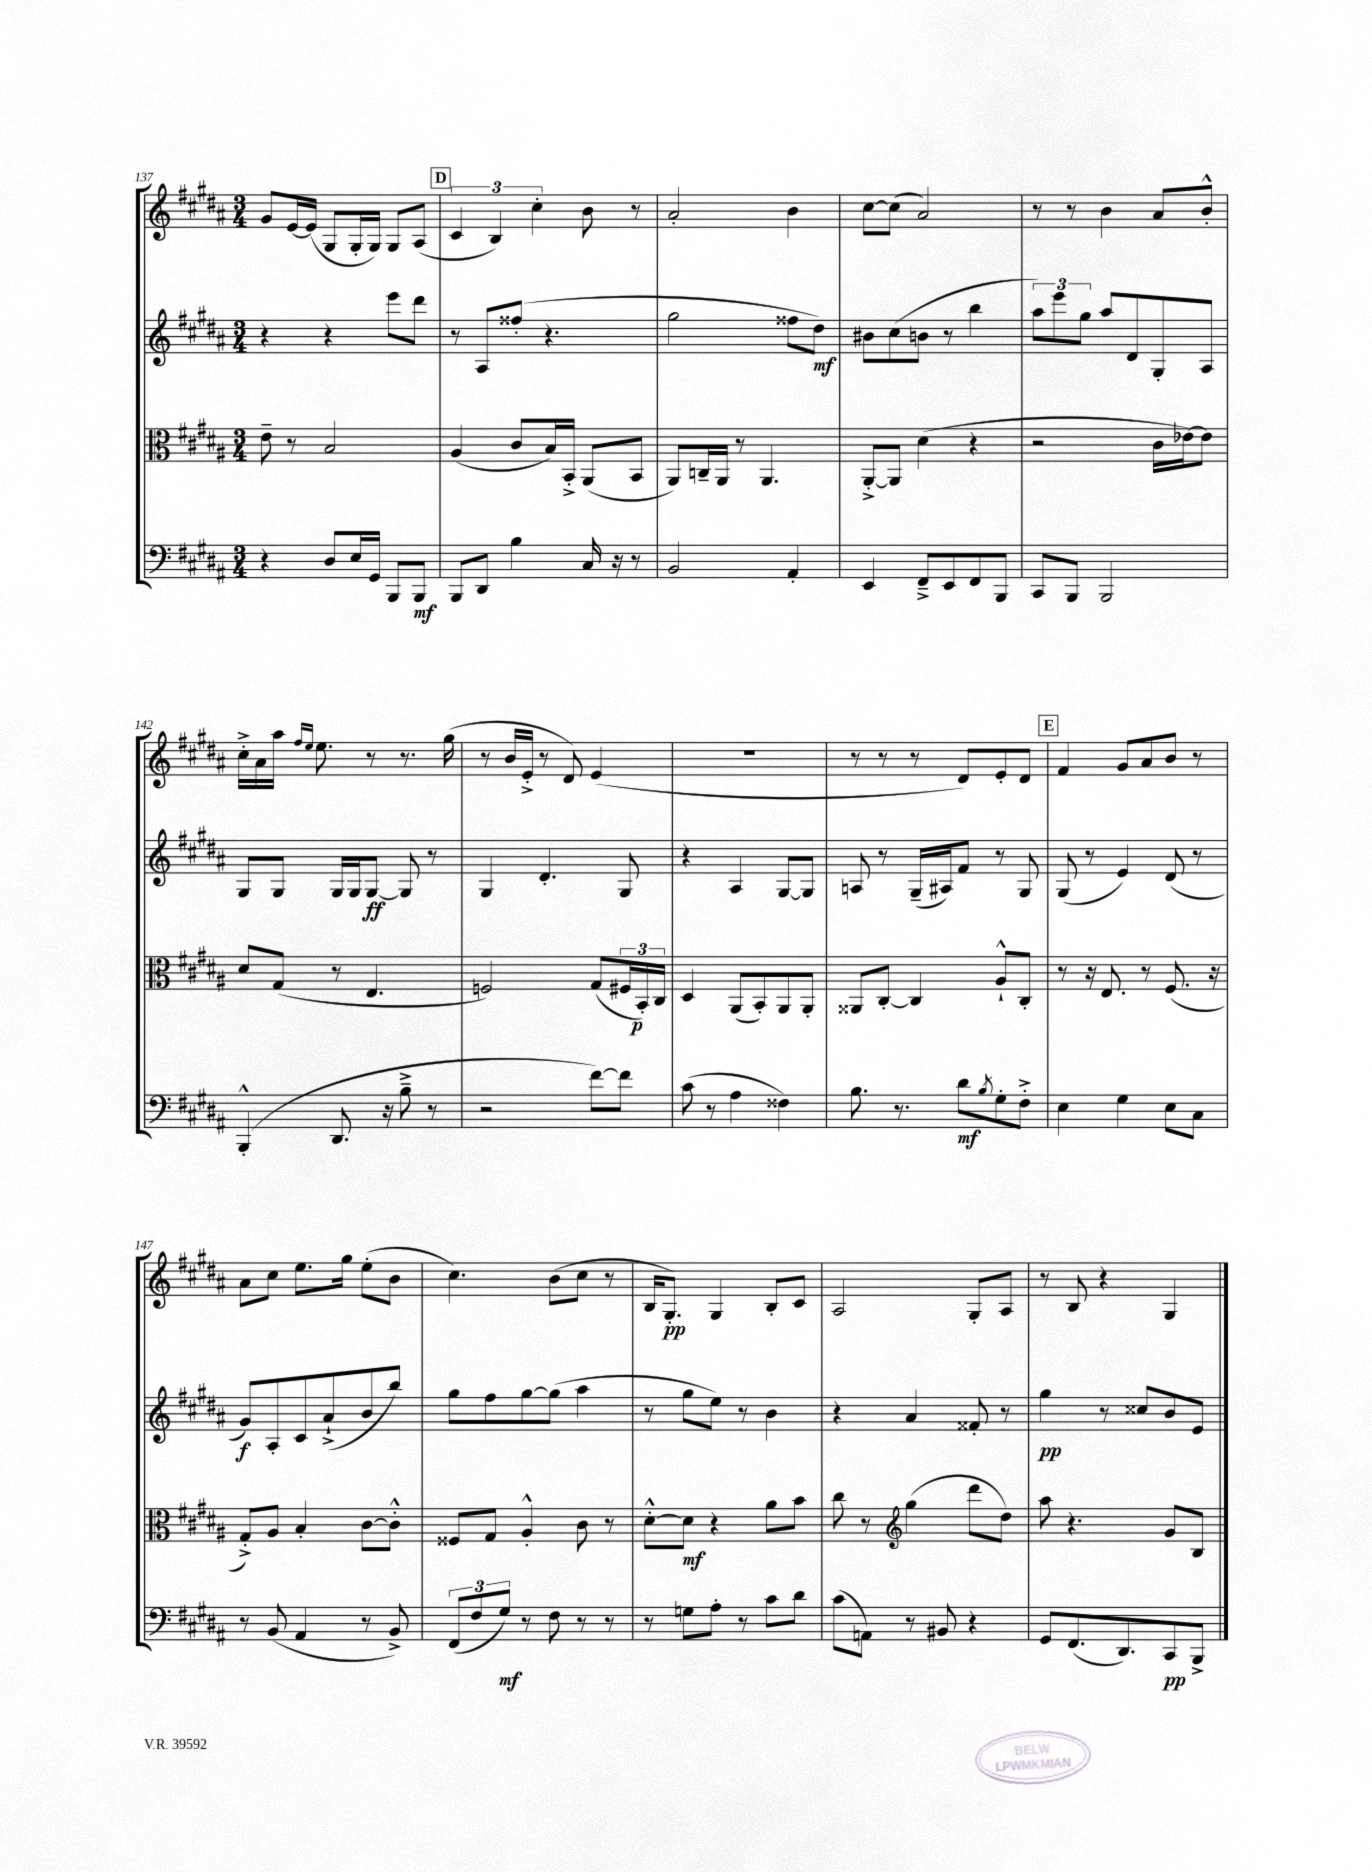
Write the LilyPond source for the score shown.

<<
\new StaffGroup <<
\new Staff = "s0" {
    \clef treble \key b \major \numericTimeSignature \time 3/4
    gis'8 e'16~ e'16( gis8 gis16-. gis16) gis8 ais8( |
    \mark \markup { \box "D" } \tuplet 3/2 { cis'4 b4) cis''4-. } b'8 r8 |
    ais'2-. b'4 |
    cis''8~ cis''8( ais'2) |
    r8 r8 b'4 ais'8 b'8-.-^ |
    cis''16-.-> ais'16 ais''16 \grace { fis''16 e''16 } e''8. r8 r8. gis''16( |
    r8 b'16 e'16-.-> r8 dis'8) e'4( |
    R2. |
    r8 r8 r8 dis'8) e'8-. dis'8 |
    \mark \markup { \box "E" } fis'4 gis'8 ais'8 b'8 r8 |
    ais'8 cis''8 e''8. gis''16 e''8-.( b'8 |
    cis''4.) b'8( cis''8 r8 |
    b16 gis8.-.\pp) gis4 b8-. cis'8 |
    ais2 gis8-. ais8 |
    r8 b8 r4 gis4 \bar "|." |
}
\new Staff = "s1" {
    \clef treble \key b \major \numericTimeSignature \time 3/4
    r4 r4 e'''8 dis'''8 |
    \mark \markup { \box "D" } r8 ais8 fisis''8-.( r4. |
    gis''2 fisis''8 dis''8\mf) |
    bis'8 cis''8( b'8 r8 b''4 |
    \tuplet 3/2 { ais''8) e'''8 gis''8 } ais''8 dis'8 gis8-. ais8 |
    gis8 gis8 gis16 gis16 gis8~\ff gis8 r8 |
    gis4 dis'4.-. gis8 |
    r4 ais4 gis8~ gis8 |
    a8 r8 gis16--( ais16) fis'8 r8 gis8 |
    \mark \markup { \box "E" } gis8( r8 e'4) dis'8( r8 |
    gis'8\f) ais8-. cis'8 ais'8-!->( b'8 b''8) |
    gis''8 fis''8 gis''8~ gis''8( ais''4 |
    r8 gis''8 e''8) r8 b'4 |
    r4 ais'4 fisis'8-. r8 |
    gis''4\pp r8 cisis''8 b'8 e'8 \bar "|." |
}
\new Staff = "s2" {
    \clef alto \key b \major \numericTimeSignature \time 3/4
    e'8-- r8 b2 |
    \mark \markup { \box "D" } ais4( cis'8 b16) b,16-.-> ais,8( b,8 |
    ais,8) c16-- ais,16 r8 ais,4. |
    ais,8~-.-> ais,8 dis'4( r4 |
    r2 cis'16 ees'16~) ees'8 |
    dis'8 gis8( r8 e4. |
    f2) gis8( \tuplet 3/2 { fis16 b,16-.\p) cis16 } |
    dis4 ais,8( b,8-.) ais,8 ais,8-. |
    aisis,8 cis8~-. cis4 ais8-!-^ cis8-. |
    \mark \markup { \box "E" } r8 r16 e8. r8 fis8.( r16 |
    gis8-.->) ais8 b4-. cis'8~ cis'8-.-^ |
    fisis8 gis8 ais4-.-^ cis'8 r8 |
    dis'8~-.-^ dis'8\mf r4 ais'8 b'8 |
    cis''8 r8 \clef treble gis''4( dis'''8 dis''8) |
    ais''8 r4. gis'8 b8 \bar "|." |
}
\new Staff = "s3" {
    \clef bass \key b \major \numericTimeSignature \time 3/4
    r4 dis8 e16 gis,16 b,,8 b,,8\mf |
    \mark \markup { \box "D" } b,,8 dis,8 b4 cis16 r16 r8 |
    b,2 ais,4-. |
    e,4 fis,8---> e,8 fis,8 b,,8 |
    cis,8 b,,8 b,,2 |
    b,,4-.-^( dis,8. r16 b8---> r8 |
    r2 fis'8~) fis'8 |
    cis'8( r8 ais4 fisis4) |
    b8. r8. dis'8\mf \acciaccatura { b8 } gis8-. fis8-.-> |
    \mark \markup { \box "E" } e4 gis4 e8 cis8 |
    r8 b,8( ais,4 r8 b,8->) |
    \tuplet 3/2 { fis,8( fis8 gis8\mf) } r8 fis8 r8 r8 |
    r8 g8 ais8-. r8 cis'8 dis'8 |
    cis'8( a,8) r8 bis,8 r4 |
    gis,8 fis,8.( dis,8.) cis,8\pp b,,8-> \bar "|." |
}
>>
>>
\layout { \context { \Score currentBarNumber = #137 } }
